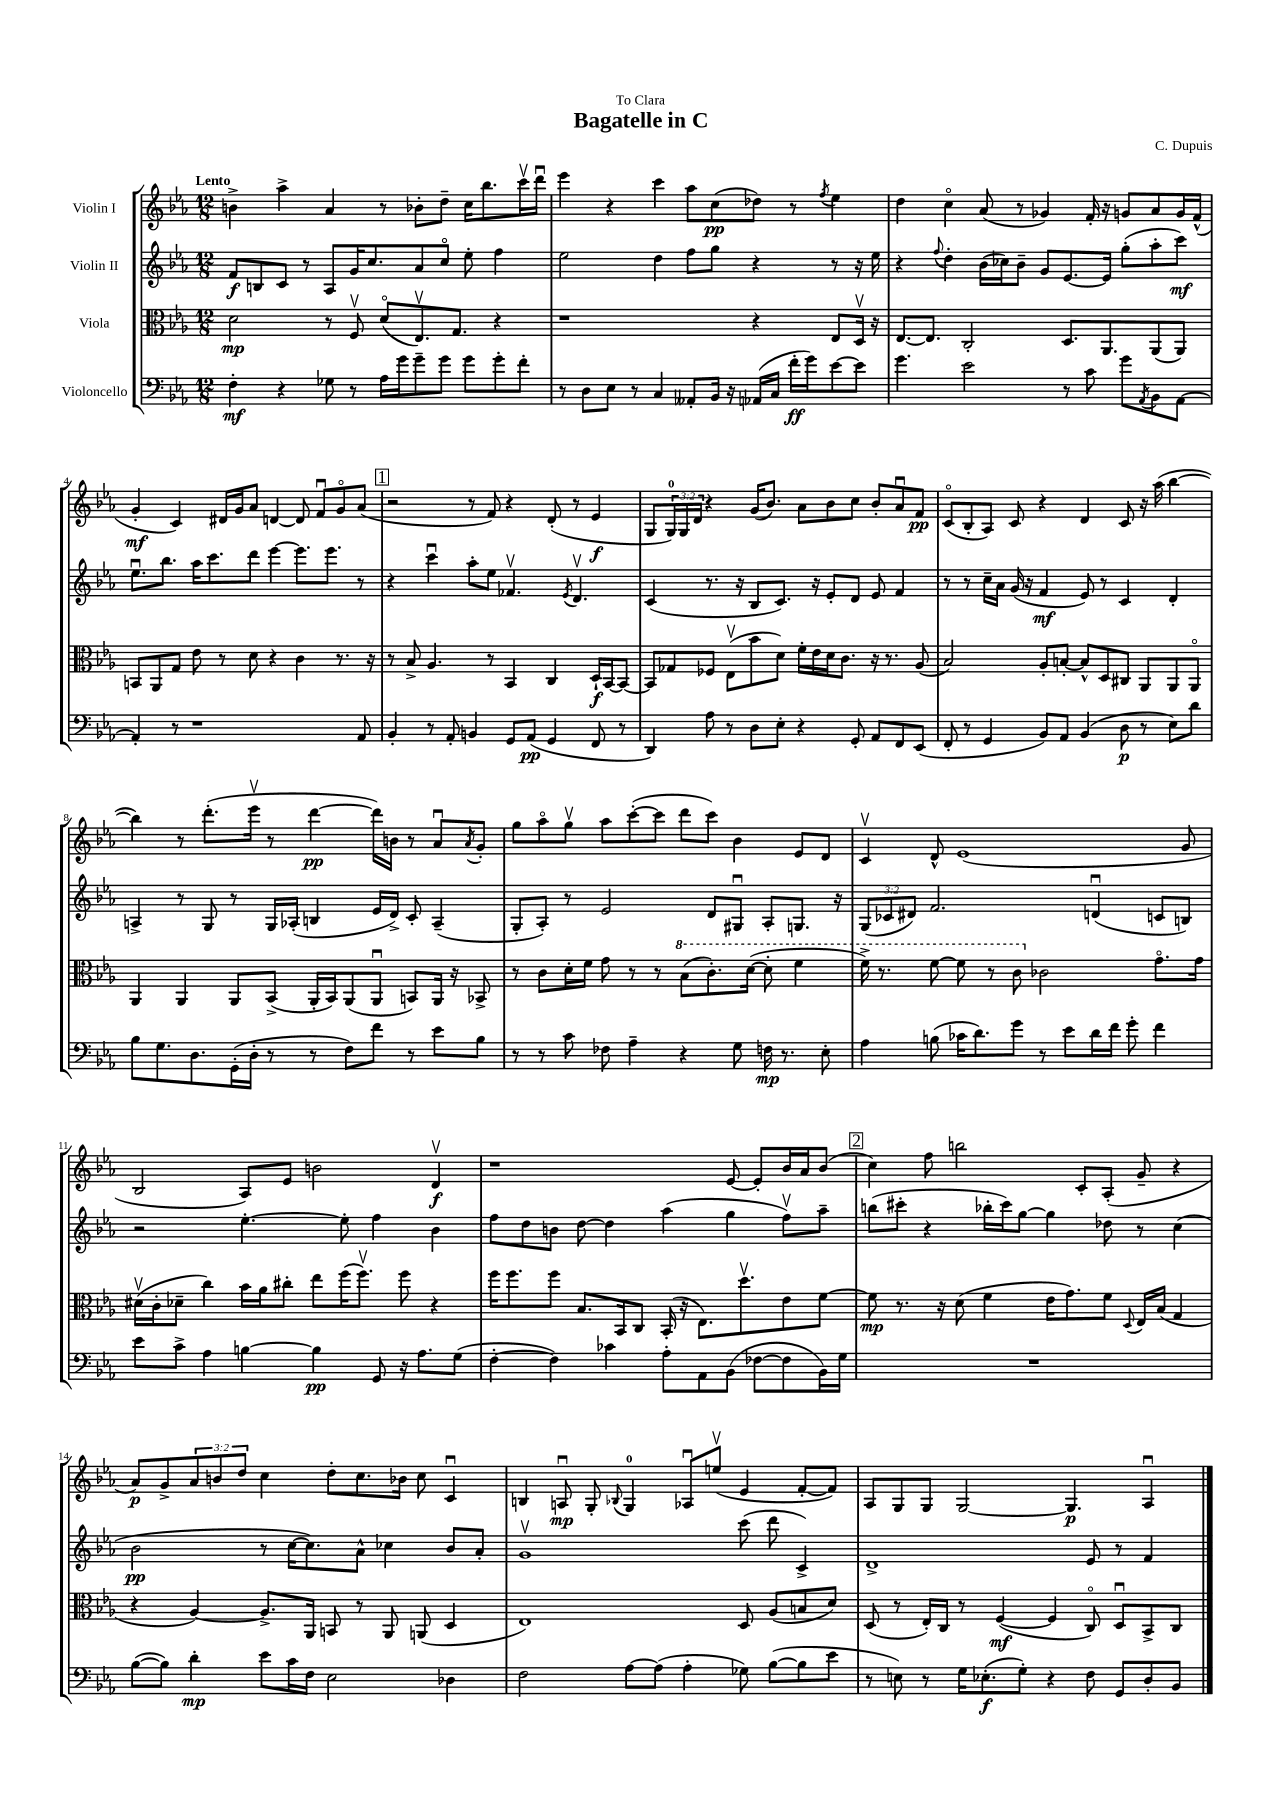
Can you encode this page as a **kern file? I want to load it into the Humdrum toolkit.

**kern	**kern	**kern	**kern
*staff4	*staff3	*staff2	*staff1
*clefF4	*clefC3	*clefG2	*clefG2
*k[b-e-a-]	*k[b-e-a-]	*k[b-e-a-]	*k[b-e-a-]
*M12/8	*M12/8	*M12/8	*M12/8
4F'	2d	8f	4b^
.	.	8B	.
4r	.	8c	4aa-^
.	.	8r	.
8G-	8r	8A-	4a-
8r	8Fv	16g	.
.	.	8.cc	.
16A-	(8do	.	8r
16g	.	.	.
8g~	8.E-v)	8a-	8b-'
8g	.	8cco	8dd~
.	8.G	.	.
8g	.	8ee-'	16cc
.	.	.	8.bb-
8g'	4r	4ff	.
8f'	.	.	16cccv
.	.	.	16dddu
=	=	=	=
8r	1r	2ee-	4eee-
8D	.	.	.
8E-	.	.	4r
8r	.	.	.
4C	.	4dd	4ccc
8AA--'	.	8ff	8aa-
16BB-	.	8gg	(8cc
16r	.	.	.
(16AA-	4r	4r	8dd-)
16C	.	.	.
16f'	.	.	8r
16g)	.	.	.
.	.	.	8qff
[8e-	8E-	8r	4ee-
8e-]	16Dv	16r	.
.	16r	16ee-	.
=	=	=	=
4.g	[8.E-	4r	4dd
.	8.E-]	.	.
.	.	8qqff	.
.	.	4dd'	4cco
2e-	2C'	.	.
.	.	(16b-	(8a-
.	.	16cc-)	.
.	.	8b-~	8r
.	.	8g	4g-)
8r	8.D	[8.e-	.
8c	.	.	16f'
.	8.AA-	16e-]	16r
8g	.	(8gg'	8g
8qAA-	.	.	.
8BB-	(8AA-	8aa-'	8a-
[8AA-	8AA-)	8ccc)	16g
.	.	.	(16f^^
=	=	=	=
4AA-']	8BB	8.ee-u	4g'
.	8AA-	.	.
.	.	8.bb-	.
8r	8G	.	4c)
1r	8e-	16aa-	.
.	.	8.ccc	.
.	8r	.	16d#
.	.	.	16g
.	8d	8ddd	8a-
.	4r	[4eee-	[4d
.	4c	8.eee-]	8d]
.	.	.	8fu
.	.	8.eee-	.
.	8.r	.	8go
8AA-	.	8r	(8a-
.	16r	.	.
=	=	=	=
4BB-'	8r	4r	2r
.	8B-^	.	.
8r	4.A-	4cccu	.
8AA-'	.	.	.
4BB	.	8aa-'	8r
.	8r	8ee-	8f)
8GG	4BB-	4.f-v	4r
(8AA-	.	.	.
4GG	4C	.	(8d'
.	.	8qe-	.
.	.	4.dv	8r
8FF	16D`	.	4e-
.	[16BB-	.	.
8r	8BB-_	.	.
=	=	=	=
4DD)	8BB-]	(4c	8G
.	8G-	.	24G)
.	.	.	24G
.	.	.	24d
8A-	8F-	8.r	4r
8r	(8E-v	.	.
.	.	16r	.
8D	8b-	8B-	(16g
.	.	.	8.b-)
8E-'	8d)	8.c)	.
4r	16f'	.	8a-
.	16e-	16r	.
.	16d	8e-'	8b-
.	8.c	.	.
8GG'	.	8d	8cc
8AA-	16r	8e-	8b-'
.	8.r	.	.
8FF	.	4f	8a-u
(8EE-	(8A-	.	8f
=	=	=	=
8FF'	2B-)	8r	(8co
8r	.	8r	8B-'
4GG	.	16cc~	8A-)
.	.	16a-	.
.	.	(16g	8c
.	.	16r	.
8BB-)	8A-'	4f	4r
8AA-	[8B'	.	.
(4BB-	8B^^]	8e-)	4d
.	8D	8r	.
8D	8C#	4c	8c
8r	8AA-	.	16r
.	.	.	(16aa-
8E-)	8AA-	4d'	[4bb-
8d	8AA-o	.	.
=	=	=	=
8B-	4AA-	4A^	4bb-])
8.G	.	.	.
.	4AA-	8r	8r
8.D	.	.	.
.	.	8G	(8.ddd'
(16GG'	8AA-	8r	.
16D'	.	.	16eee-v
8r	(8BB-^	16G	8r
.	.	(16A-'	.
8r	16AA-'	4B	[4ddd
.	16BB-)	.	.
8F)	(8AA-	.	.
8f	8AA-u	16e-	16ddd])
.	.	16d^)	16b
8r	8BB)	8c'	8r
8e-	16AA-	(4A-~	8a-u
.	16r	.	.
.	.	.	8qa-
8B-	8BB-^	.	8g'
=	=	=	=
8r	8r	8G'	8gg
8r	8c	8A-')	8aa-o
8c	16d'	8r	8ggv
.	16f	.	.
8F-	8g	2e-	8aa-
4A-~	8r	.	([8ccc'
.	8r	.	8ccc]
4r	(8b-	.	8ddd
.	8.cc')	8d	8ccc)
8G	.	8G#u	4b-
.	([16dd	.	.
16F	8dd']	8A-'	.
8.r	.	.	.
.	4ff	8.G	8e-
8E-'	.	.	8d
.	.	16r	.
=	=	=	=
4A-	16ff^)	(12G	4cv
.	8.r	.	.
.	.	12c-	.
.	.	12d#)	.
(8B	[8ff	2.f	8d^^
16c-	8ff]	.	(1e-
8.d)	.	.	.
.	8r	.	.
8g	8cc	.	.
8r	2c-	.	.
8e-	.	.	.
16d	.	(4du	.
16f	.	.	.
8g'	.	.	.
4f	8.go	8c	.
.	.	8B)	8g
.	16g	.	.
=	=	=	=
8e-	(16d#v	2r	2B-
.	16c'	.	.
8c^	8d-~	.	.
4A-	4cc)	.	.
[4B	16b-	[4.ee-'	8A-)
.	16a-	.	.
.	8cc#'	.	8e-
4B]	8ee-	.	2b
.	(16ff	8ee-']	.
.	8.ffv)	.	.
8GG	.	4ff	.
16r	8ff	.	.
8.A-	.	.	.
.	4r	4b-	4dv
(8G	.	.	.
=	=	=	=
[4F'	16ff	8ff	1r
.	8.ff	.	.
.	.	8dd	.
4F])	8ff	8b	.
.	8.B-	[8dd	.
4c-	.	4dd]	.
.	16BB-	.	.
.	8C	.	.
8A-'	(16BB-'	(4aa-	.
.	16r	.	.
8AA-	8.E-)	.	.
(8BB-	.	4gg	[8e-
.	8.ddv	.	.
[8F-	.	.	8e-']
8F-]	8e-	8ffv)	16b-
.	.	.	16a-
16BB-)	[8f	8aa-~	(8b-
16G	.	.	.
=	=	=	=
1.r	8f]	(8bb	4cc)
.	8.r	8ccc#'	.
.	.	4r	8ff
.	16r	.	.
.	(8d	.	2bb
.	4f	16bb-'	.
.	.	16ccc#)	.
.	.	[8gg	.
.	16e-	4gg]	.
.	8.g)	.	.
.	.	.	8c'
.	8f	8dd-	(8A-'
.	8qqD	.	.
.	16E-	8r	8g~
.	(16B-	.	.
.	4G	(4cc	4r
=	=	=	=
([8B-	4r	2b-	8a-)
8B-])	.	.	8g^
4d'	[4A-)	.	12a-
.	.	.	12b
.	.	.	12dd
8e-	8.A-^]	8r	4cc
16c	.	[16cc	.
16F	16AA-	8.cc])	.
2E-	8BB	.	8dd'
.	8r	8a-^^	8.cc
.	8AA-	4cc-	.
.	.	.	16b-
.	(8AA	.	8cc
4D-	4D	8b-	4cu
.	.	8a-'	.
=	=	=	=
2F	1E-)	1gv	4B
.	.	.	8Au
.	.	.	8G'
.	.	.	8qqB-
[8A-	.	.	4G
(8A-]	.	.	.
4A-'	.	.	8A-u
.	.	.	(8eev
8G-)	8D	(8ccc	4e-
([8B-	(8A-	8ddd	.
8B-]	8B	4c^)	[8f'
8e-	8d)	.	8f])
=	=	=	=
8r	(8D	1d^	8A-
8E)	8r	.	8G
8r	16E-')	.	8G
.	16C	.	.
16G	8r	.	[2G
(8.E-'	.	.	.
.	([4F	.	.
8G')	.	.	.
4r	4F]	.	.
.	.	.	4.G]
8F	8Co)	8e-	.
8GG	8Du	8r	.
8D'	8BB-^	4f	4A-u
8BB-	8C	.	.
==	==	==	==
*-	*-	*-	*-
